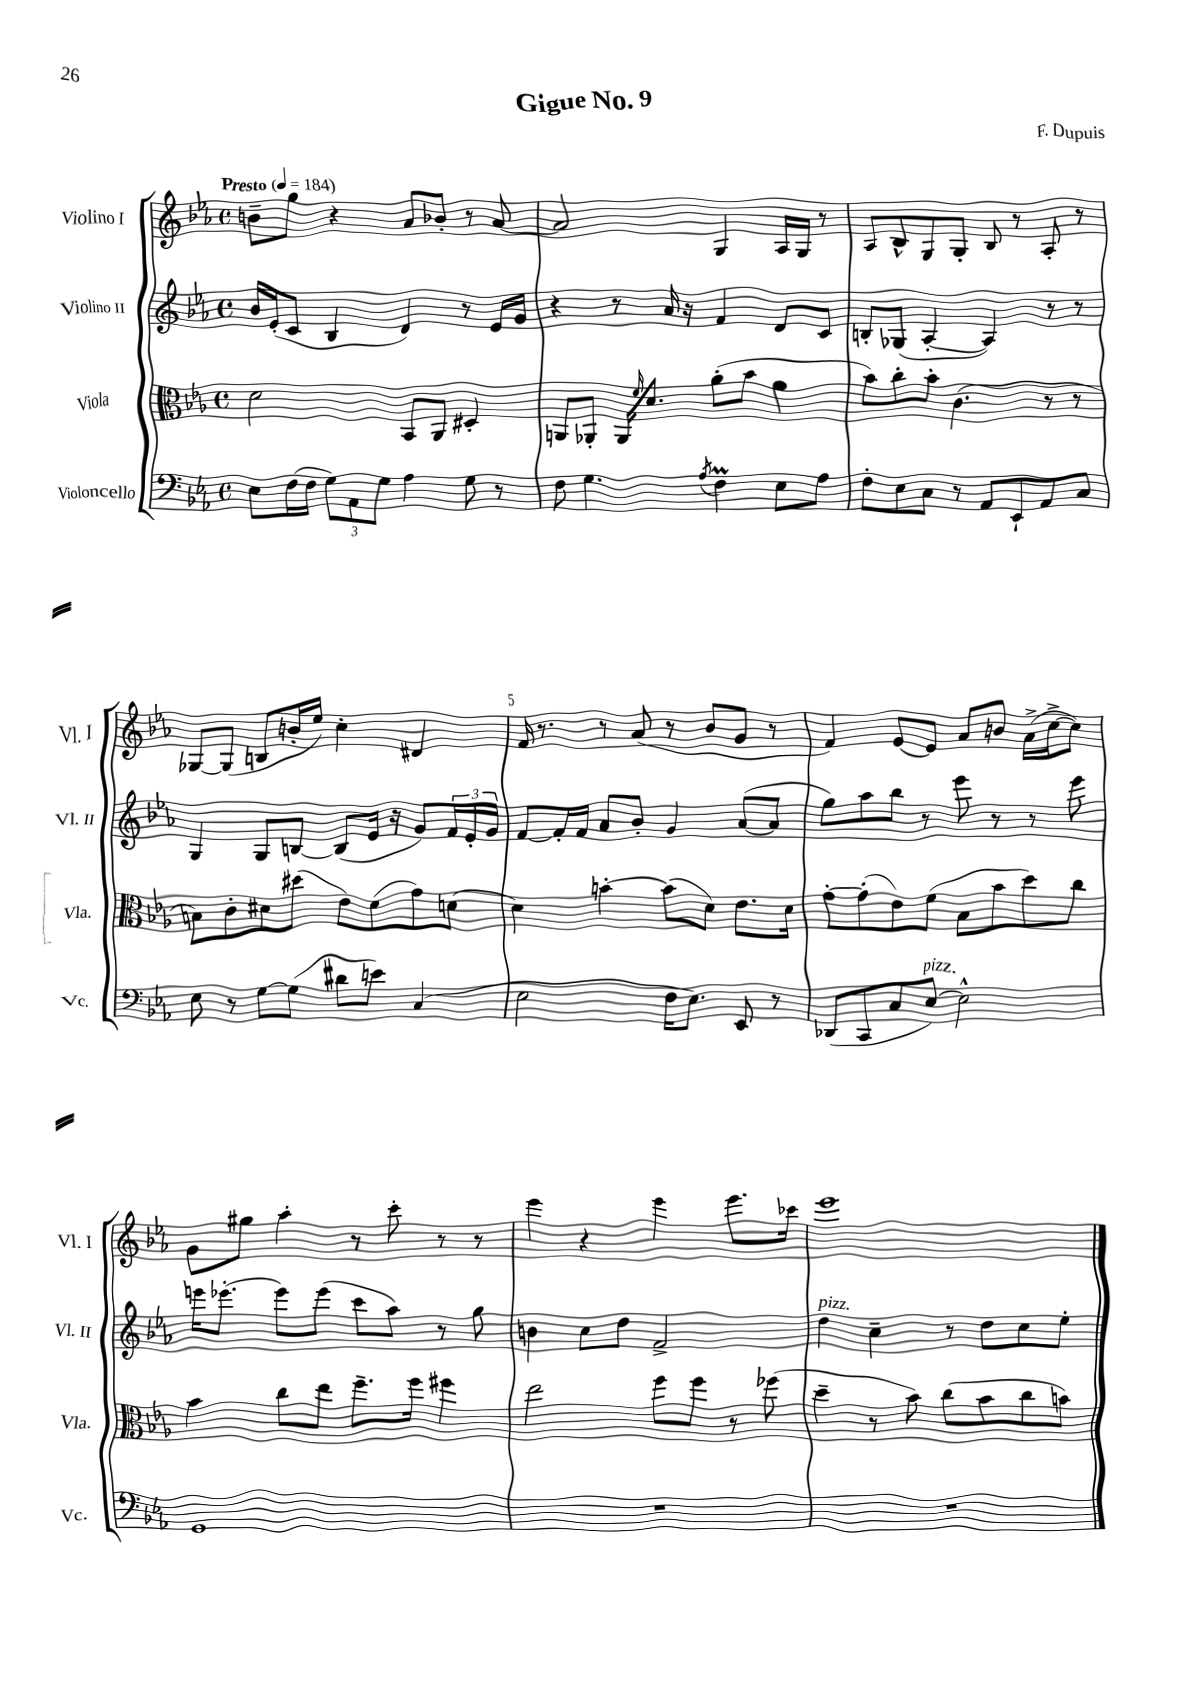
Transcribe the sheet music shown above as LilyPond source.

\header { title = "Gigue No. 9" composer = "F. Dupuis" }
<<
\new StaffGroup <<
\new Staff = "s0" \with { instrumentName = "Violino I" shortInstrumentName = "Vl. I" } {
    \clef treble \key ees \major \defaultTimeSignature \time 4/4 \tempo "Presto" 4 = 184
    b'8-- g''8 r4 aes'8 bes'8-. r8 aes'8~ |
    aes'2 g4 aes16 g16 r8 |
    aes8 bes8-^ g8 g8-. bes8 r8 aes8-. r8 |
    ges8~ ges8( b8 b'16-. ees''16) c''4-. dis'4 |
    f'16 r8. r8 aes'8( r8 bes'8 g'8 r8 |
    f'4) ees'8~ ees'8 aes'8 b'8 aes'16->( c''16~-> c''8) |
    g'8 gis''8 aes''4-. r8 c'''8-. r8 r8 |
    ees'''4 r4 ees'''4 ees'''8. ces'''16 |
    ees'''1 \bar "|." |
}
\new Staff = "s1" \with { instrumentName = "Violino II" shortInstrumentName = "Vl. II" } {
    \clef treble \key ees \major \defaultTimeSignature \time 4/4
    bes'16 ees'16-.( c'8 bes4 d'4) r8 ees'16 g'16 |
    r4 r8 aes'16 r16 f'4 d'8 c'8 |
    b8-. ges8( aes4~-. aes4) r8 r8 |
    g4 g8 b8~ b8( ees'16 r16 g'8) \tuplet 3/2 { f'16 ees'16-. g'16 } |
    f'8~ f'16-. f'16 aes'8 bes'8-. g'4 aes'8~( aes'8 |
    g''8) aes''8 bes''8 r8 ees'''8 r8 r8 ees'''8 |
    e'''16 ees'''8.~-. ees'''8 ees'''8( c'''8 aes''8) r8 g''8 |
    b'4 c''8 d''8 f'2-> |
    d''4^\markup { \italic "pizz." } c''4-- r8 d''8 c''8 ees''8-. \bar "|." |
}
\new Staff = "s2" \with { instrumentName = "Viola" shortInstrumentName = "Vla." } {
    \clef alto \key ees \major \defaultTimeSignature \time 4/4
    d'2 bes,8 aes,8 dis4-. |
    a,8 aes,8-. aes,16 \grace { f'16 } d'8. aes'8-.( bes'8 aes'4 |
    bes'8) c''8-. bes'8-. c'4.( r8 r8 |
    b8) c'8-. dis'8 dis''8( ees'8) f'8( g'8) d'8~ |
    d'4 b'4~-. b'8( d'8) ees'8. d'16 |
    g'8~-. g'8-.( ees'8) f'8( bes8 bes'8 d''8) c''8 |
    bes'4 c''8 ees''8 f''8.-- f''16 fis''4 |
    ees''2 f''8 f''8 r8 fes''8( |
    d''4-- r8 bes'8) c''8( bes'8 c''8 b'8) \bar "|." |
}
\new Staff = "s3" \with { instrumentName = "Violoncello" shortInstrumentName = "Vc." } {
    \clef bass \key ees \major \defaultTimeSignature \time 4/4
    ees8 f16( f16 \tuplet 3/2 { g8) aes,8 g8 } aes4 g8 r8 |
    f8 g4. \acciaccatura { aes8 } f4\prall ees8 aes8 |
    f8-. ees8 c8 r8 aes,8 ees,8-! aes,8 c8 |
    ees8 r8 g8~ g8( dis'8 e'8) c4( |
    ees2 f16 ees8.) ees,8 r8 |
    des,8( c,8 c8 ees8~^\markup { \italic "pizz." }) ees2-^ |
    g,1 |
    R1 |
    R1 \bar "|." |
}
>>
>>
\layout { \context { \Score \override BarNumber.break-visibility = ##(#f #t #t) barNumberVisibility = #(every-nth-bar-number-visible 5) } }
